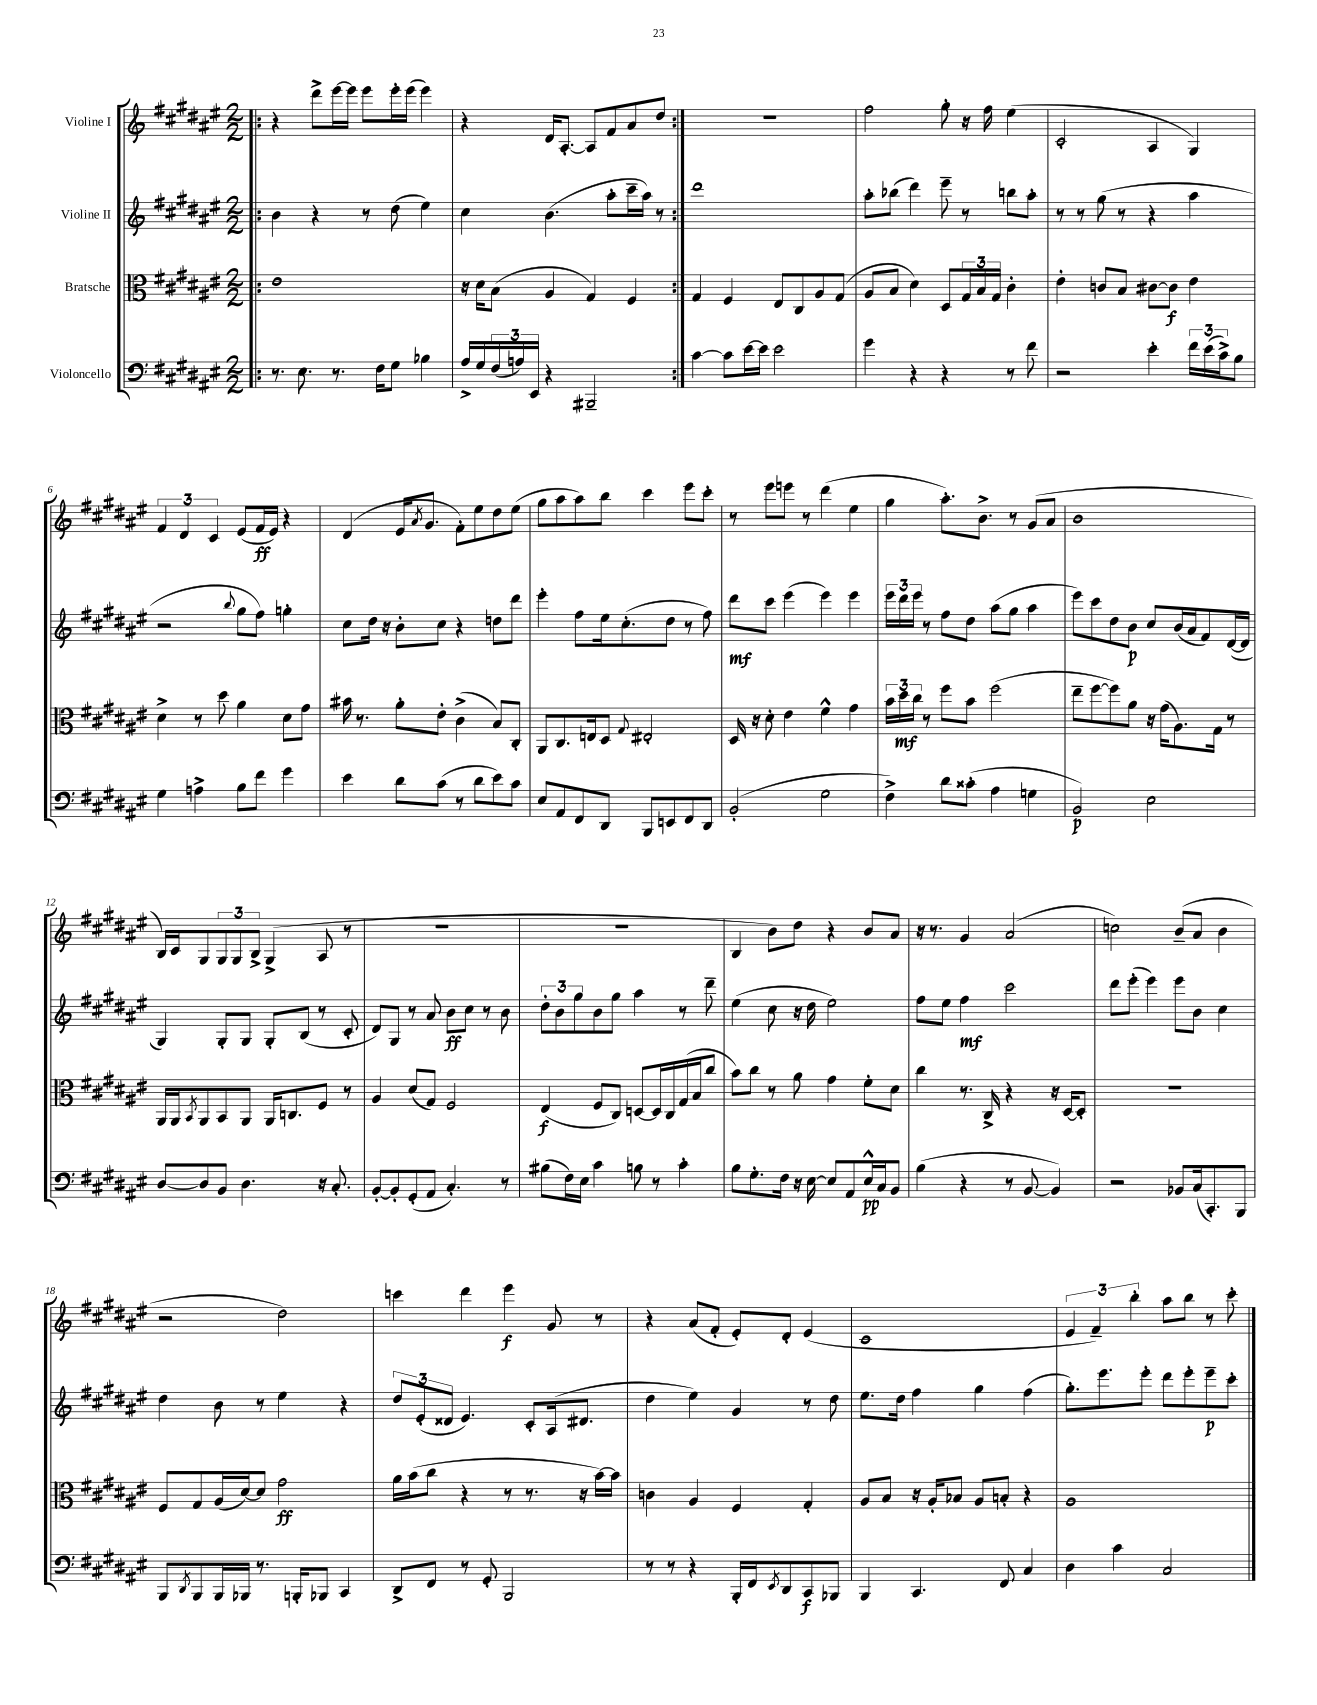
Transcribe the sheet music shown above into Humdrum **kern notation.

**kern	**kern	**kern	**kern
*staff4	*staff3	*staff2	*staff1
*clefF4	*clefC3	*clefG2	*clefG2
*k[f#c#g#d#a#e#]	*k[f#c#g#d#a#e#]	*k[f#c#g#d#a#e#]	*k[f#c#g#d#a#e#]
*M2/2	*M2/2	*M2/2	*M2/2
=!|:	=!|:	=!|:	=!|:
8.r	1e#	4b\	4r
8.E#\	.	.	.
.	.	4r	8ddd#^\L
8.r	.	.	[16eee#\L
.	.	.	16eee#\]JJ
.	.	8r	8eee#\L
16F#\LK	.	.	.
8G#\J	.	(8dd#\	16eee#'\L
.	.	.	(16eee#\JJ
4B-\	.	4ee#\)	4eee#\)
=	=	=	=
16A#^/LL	16r	4cc#\	4r
16G#/	16d#\LK	.	.
(24F#/	(8B\J	.	.
24A/)	.	.	.
24EE#/JJ	.	.	.
4r	4A#/	(4.b\	16d#/LK
.	.	.	[8.A#'/J
2BBB#~/	4G#/)	.	8A#/]L
.	.	8aa#'\L	8f#/
.	4F#/	16ccc#~\L	8a#/
.	.	16aa#\JJ)	.
.	.	8r	8dd#/J
=:|!	=:|!	=:|!	=:|!
[4c#\	4G#/	1ddd#	1r
8c#\]L	4F#/	.	.
[16e#\L	.	.	.
16e#\]JJ	.	.	.
2e#\	8E#/L	.	.
.	8C#/	.	.
.	8A#/	.	.
.	(8G#/J	.	.
=	=	=	=
4g#\	8A#/L	8aa#'\L	2ff#\
.	8B/J	(8bb-\J	.
4r	4d#\)	4ddd#\)	.
4r	8D#/L	8eee#~\	8gg#'\
.	24G#/L	8r	16r
.	24B/	.	.
.	.	.	16ff#\
.	24G#/JJ	.	.
8r	4c#'\	8bb\L	(4ee#\
8f#\	.	8aa#'\J	.
=	=	=	=
2r	4e#'\	8r	2c#'/
.	.	8r	.
.	8c/L	(8gg#\	.
.	8B/J	8r	.
4e#'\	[8c#\L	4r	4A#/
.	8c#\]J	.	.
24f#\LL	4e#\	4aa#\	4G#/)
(24e#\	.	.	.
24c#^\J)	.	.	.
8B\J	.	.	.
=	=	=	=
4G#\	4d#^\	2r	6f#/
.	.	.	6d#/
4A^\	8r	.	.
.	.	.	6c#/
.	8dd#\	.	.
.	.	8qqbb/	.
8B\L	4a#\	8gg#\L	(8e#/L
8f#\J	.	8ff#\J)	16f#/L
.	.	.	16e#/JJ)
4g#\	8d#\L	4gg'\	4r
.	8g#\J	.	.
=	=	=	=
4e#\	16b#\	8cc#\L	(4d#/
.	8.r	.	.
.	.	16dd#\Jk	.
.	.	16r	.
8d#\L	8a#'\L	8b'\L	16e#/LK
.	.	.	8qa#/
.	.	.	8.g#/J
(8c#\J	8e#'\J	8cc#\J	.
8r	(4c#^\	4r	8f#'\L)
8d#\L	.	.	8ee#\
8e#\)	8B/L)	8dd\L	8dd#\
8c#\J	8C#'/J	8ddd#\J	(8ee#\J
=	=	=	=
8E#/L	8AA#/L	4eee#'\	8gg#\L
8AA#/	8.C#/	.	8aa#\
8FF#/	.	8ff#\L	8aa#\)
.	16E/k	.	.
8DD#/J	8D#/J	16ee#\k	8bb\J
.	.	(8.cc#'\	.
.	8qqG#/	.	.
8BBB/L	2E#'/	.	4ccc#\
8EE/	.	8dd#\J	.
8FF#/	.	8r	8eee#\L
8DD#/J	.	8ff#\)	8ccc#'\J
=	=	=	=
(2BB'/	16D#/	8ddd#\L	8r
.	16r	.	.
.	8d#'\	8ccc#\J	8eee#\L
.	4e#\	(4eee#\	8eee\J
.	.	.	8r
2G#\	4f#^^\	4eee#\)	(4ddd#\
.	4g#\	4eee#\	4ee#\
=	=	=	=
4F#^\)	24b\LL	24eee#\LL	4gg#\
.	24dd#\	24ddd#\	.
.	24cc#\JJ	24eee#\JJ	.
.	8r	8r	.
8d#\L	8ff#\L	8ff#\L	8.aa#'\L)
(8c##'\J	8b\J	8dd#\J	.
.	.	.	8.b^\J
4A#\	(2ff#\	(8aa#\L	.
.	.	8gg#\J	8r
4G\	.	4aa#\	(8g#/L
.	.	.	8a#/J
=	=	=	=
2BB/)	8ee#~\L	8eee#\L)	1b
.	[8ff#\	8ccc#\	.
.	8ff#\])	8dd#\	.
.	8a#\J	8b\J	.
2E#\	16r	8cc#/L	.
.	(16g#\LK	.	.
.	8.A#\)	(16b/L	.
.	.	16a#/J	.
.	.	8f#/)	.
.	16G#\Jk	.	.
.	8r	([16d#/L	.
.	.	16d#/]JJ	.
=	=	=	=
[8D#/L	16AA#/LL	4G#/)	16B/LL)
.	16AA#/J	.	16c#/J
.	8qBB/	.	.
8D#/]	8AA#/	.	8G#/
8BB/J	8BB/	8G#'/L	12G#/
.	.	.	12G#/
4.D#\	8AA#/J	8G#/J	.
.	.	.	12B^/J
.	16AA#/LK	8G#'/L	(4G#^/
.	8.C/	.	.
.	.	(8B/J	.
16r	8F#/J	8r	8A#/
8.C#'/	.	.	.
.	8r	8c#'/	8r
=	=	=	=
[8BB'/L	4A#/	8d#/L)	1r
8BB'/]	.	8G#/J	.
(8GG#'/	(8d#/L	8r	.
8AA#/J	8G#/J)	8a#/	.
4.C#'/)	2F#/	8b\L	.
.	.	8cc#\J	.
.	.	8r	.
8r	.	8b\	.
=	=	=	=
(8B#\L	(4E#/	12dd#'\L	1r
.	.	12b\	.
16F#\L)	.	.	.
.	.	12gg#\	.
16E#\JJ	.	.	.
4c#\	8F#/L	8b\	.
.	8C#/J)	8gg#\J	.
8B\	[8D/L	4aa#\	.
8r	16D/]L	.	.
.	16C#/	.	.
4c#'\	(16G#/	8r	.
.	16B/J	.	.
.	8cc#/J	8ddd#~\	.
=	=	=	=
8B\L	8b\L)	(4ee#\	4B/
8.G#'\	8cc#\J	.	.
.	8r	8cc#\	8b\L)
16F#\Jk	.	.	.
16r	8a#\	16r	8dd#\J
[16E#\	.	16dd#\	.
8E#/]L	4g#\	2ee#\)	4r
8AA#/	.	.	.
16E#^^/L	8f#'\L	.	8b/L
16C#/J	.	.	.
8BB/J	8d#\J	.	8a#/J
=	=	=	=
(4B\	4cc#\	8ff#\L	16r
.	.	.	8.r
.	.	8ee#\J	.
4r	8.r	4ff#\	4g#/
.	16C#^/	.	.
8r	4r	2ccc#\	(2a#/
[8BB/	.	.	.
4BB/])	16r	.	.
.	[16D#/LK	.	.
.	8D#'/]J	.	.
=	=	=	=
2r	1r	8ddd#\L	2cc\)
.	.	(8eee#'\J	.
.	.	4eee#\)	.
8BB-/L	.	8eee#\L	(8b~/L
(16C#/k	.	8b\J	8a#/J
8.CC#'/)	.	.	.
.	.	4cc#\	4b\
8BBB/J	.	.	.
=	=	=	=
8BBB/L	8F#/L	4dd#\	2r
8qDD#/	.	.	.
8BBB/	8G#/	.	.
16BBB/L	(16A#/L	8b\	.
16BBB-/JJ	[16d#/J)	.	.
8.r	8d#/]J	8r	.
.	2g#\	4ee#\	2dd#\)
16BBB'/LK	.	.	.
8BBB-/J	.	.	.
4CC#/	.	4r	.
=	=	=	=
8DD#^/L	16a#\LL	12dd#/L	4ccc\
.	(16b\J	.	.
.	.	(12e#'/	.
8FF#/J	8cc#\J	.	.
.	.	12d##/J	.
8r	4r	4.e#/)	4ddd#\
8GG#'/	.	.	.
2BBB/	8r	.	4eee#\
.	8.r	8c#'/L	.
.	.	(16A#/k	8g#/
.	16r	8.d#/J	.
.	[16b\LL)	.	8r
.	16b\]JJ	.	.
=	=	=	=
8r	4c\	4dd#\	4r
8r	.	.	.
4r	4A#/	4ee#\)	(8a#/L
.	.	.	8f#'/J
16BBB'/LL	4F#/	4g#/	8e#'/L)
16FF#/J	.	.	.
8qEE#/	.	.	.
8DD#/	.	.	8d#'/J
8CC#/	4G#'/	8r	(4e#/
8BBB-/J	.	8dd#\	.
=	=	=	=
4BBB/	8A#/L	8.ee#\L	1c#
.	8B/J	.	.
.	.	16dd#\Jk	.
4.CC#/	16r	4ff#\	.
.	16A#'/LK	.	.
.	8B-/J	.	.
.	8A#/L	4gg#\	.
8FF#/	8B'/J	.	.
4C#/	4r	(4ff#\	.
=	=	=	=
4D#\	1A#	8.gg#'\L)	6e#/
.	.	.	6f#~/)
.	.	8.eee#\	.
4c#\	.	.	.
.	.	.	6bb'\
.	.	8eee#'\J	.
2C#/	.	8ddd#\L	8aa#\L
.	.	8eee#'\	8bb\J
.	.	8eee#~\	8r
.	.	8ccc#'\J	8ccc#'\
==	==	==	==
*-	*-	*-	*-
